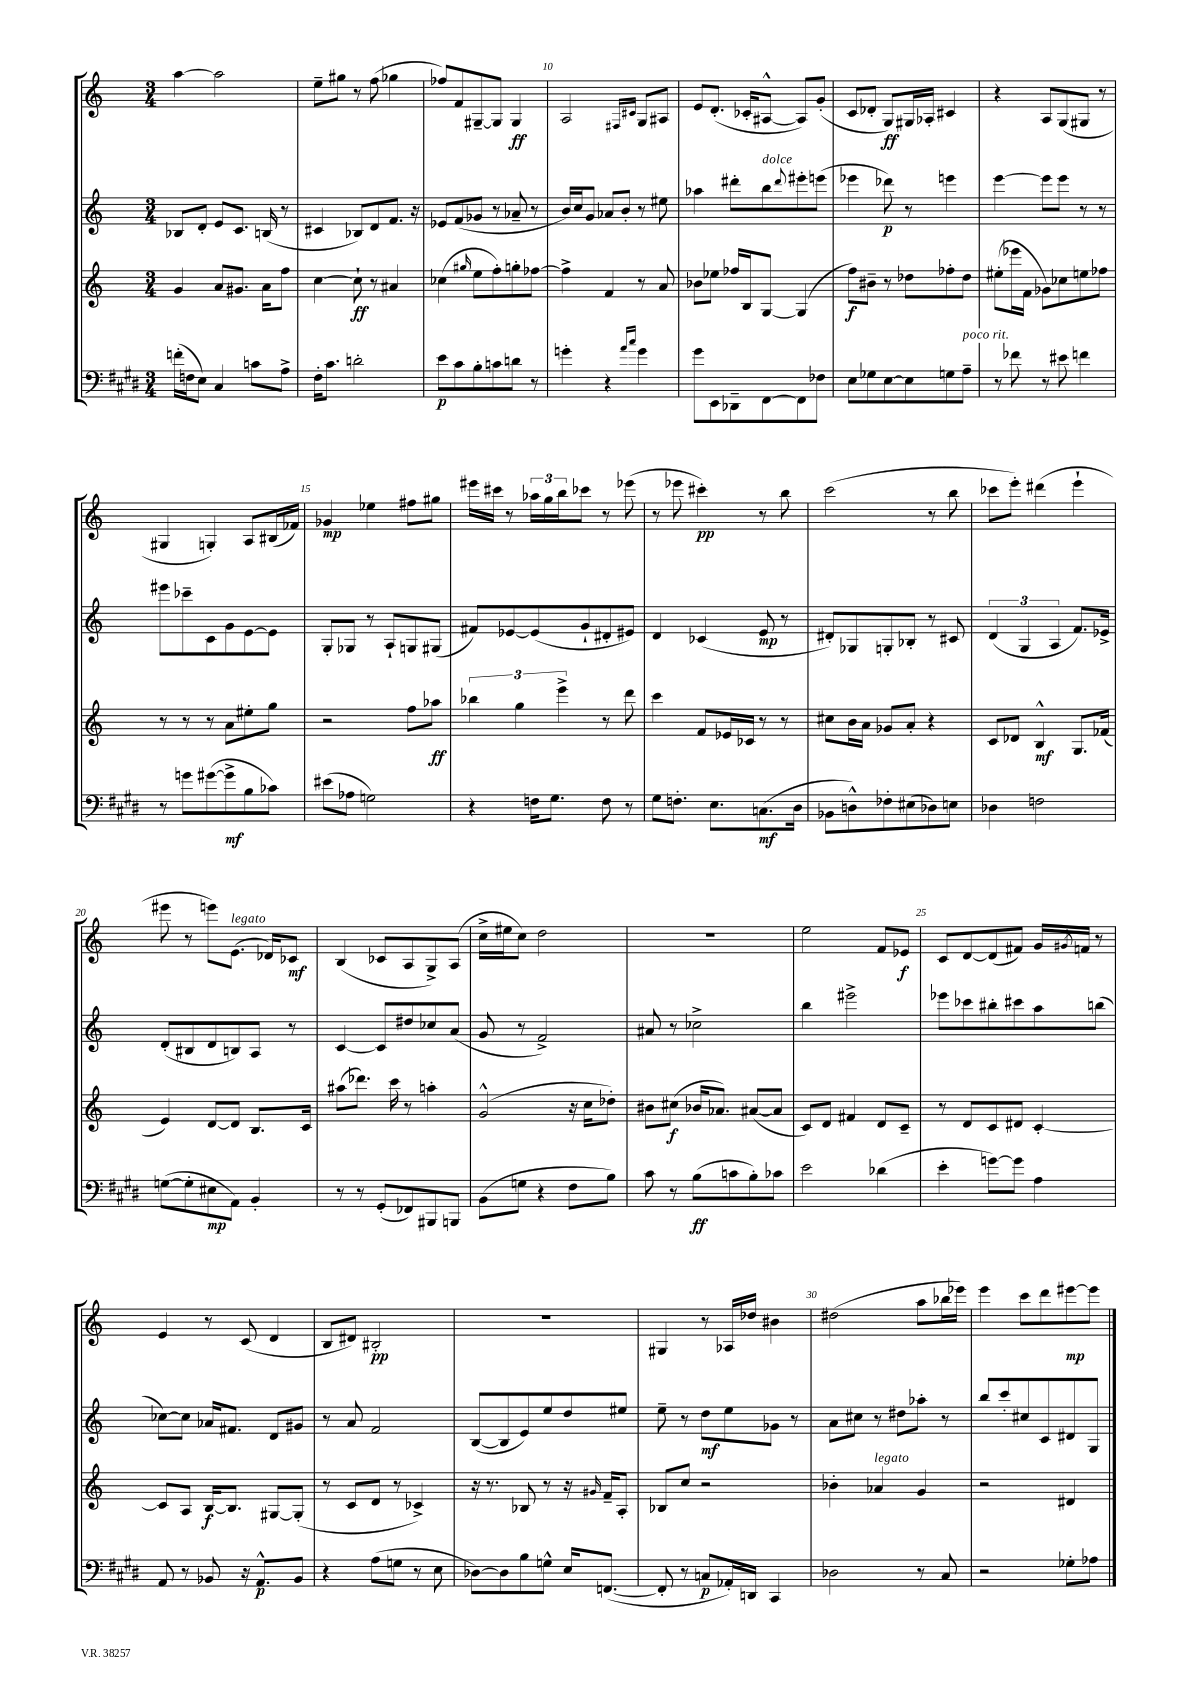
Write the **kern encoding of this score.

**kern	**dynam	**kern	**dynam	**kern	**dynam	**kern	**dynam
*part4	*part4	*part3	*part3	*part2	*part2	*part1	*part1
*staff4	*staff4	*staff3	*staff3	*staff2	*staff2	*staff1	*staff1
*clefF4	*	*clefG2	*	*clefG2	*	*clefG2	*
*k[f#c#g#d#]	*	*k[]	*	*k[]	*	*k[]	*
*M3/4	*	*M3/4	*	*M3/4	*	*M3/4	*
=7	=7	=7	=7	=7	=7	=7	=7
(16fn'\LL	.	4g/	.	8B-X/L	.	[4aa\	.
16Fn\J	.	.	.	.	.	.	.
8E\J)	.	.	.	8d'/J	.	.	.
4C#/	.	8a/L	.	8e/L	.	2aa\]	.
.	.	8.g#X/J	.	8.c/J	.	.	.
8cn\L	.	.	.	.	.	.	.
.	.	16a\KL	.	(16Bn/	.	.	.
8A^\J	.	8ff\J	.	8r	.	.	.
=8	=8	=8	=8	=8	=8	=8	=8
16F#'\KL	.	[4cc\	.	4c#X/	.	8ee~\L	.
8.c#\J	.	.	.	.	.	.	.
.	.	.	.	.	.	8gg#X\J	.
2dn'\	.	8cc`\]	ff	8B-X/L)	.	8r	.
.	.	8r	.	8d/	.	(8ff\	.
.	.	4a#X/	.	8.f/J	.	4gg-X\	.
.	.	.	.	16r	.	.	.
=9	=9	=9	=9	=9	=9	=9	=9
8e\L	p	(4cc-X\	.	8e-X/L	.	8ff-X/L)	.
8c#\	.	.	.	(8f/	.	8f/	.
.	.	16qqgg#X/	.	.	.	.	.
8B'\	.	8ee\L	.	8g-X/J	.	[8G#X~/	.
8cn\	.	8ff'\)	.	8r	.	8G#/J]	.
8dn\J	.	8ggn'\	.	8a-X~/	.	4G#/	ff
8r	.	[8ff-X\J	.	8r	.	.	.
=10	=10	=10	=10	=10	=10	=10	=10
4gn'\	.	4ff-^\]	.	16b/LL)	.	2A/	.
.	.	.	.	16cc/J	.	.	.
.	.	.	.	8g/J	.	.	.
4r	.	4f/	.	8a-X/L	.	.	.
.	.	.	.	8b'/J	.	.	.
16qqa/LL	.	.	.	.	.	16qqF#X/LL	.
16qqcc#/JJ	.	.	.	.	.	16qqc#X/JJ	.
4g\	.	8r	.	8r	.	8G/L	.
.	.	8a/	.	8ee#X\	.	8A#X/J	.
=11	=11	=11	=11	=11	=11	=11	=11
8g#\L	.	8b-X\L	.	4aa-X\	.	8e/L	.
8EE\	.	8ee-X\J	.	.	.	(8.d'/J	.
8DD-X~\	.	16ff-X/LL	.	8ddd#X'\L	.	.	.
.	.	16B/J	.	.	.	16c-X'/KL	.
!	!	!	!	!LO:TX:a:i:t=dolce	!	!	!
[8FF#\	.	[8G/J	.	8bb\	.	[8A#X^^/J	.
.	.	.	.	8qqddd#/	.	.	.
8FF#\]	.	(4G/]	.	8eee#X'\	.	8A#/L])	.
8F-X\J	.	.	.	(8eeen\J	.	(8g'/J	.
=12	=12	=12	=12	=12	=12	=12	=12
8E\L	.	8ff\L)	f	4eee-X\	.	8c/L	.
8G-X\	.	8b#X~\J	.	.	.	8d-X'/J	.
[8E\	.	8r	.	8ddd-X\)	p	8G/L)	ff
8E\]	.	8dd-X\L	.	8r	.	16G#X/L	.
.	.	.	.	.	.	16A-X'/JJ	.
8Gn\	.	8ff-X'\	.	4eeen\	.	4c#X/	.
!LO:TX:a:i:t=poco rit.	!	!	!	!	!	!	!
8A~\J	.	8dd-\J	.	.	.	.	.
=13	=13	=13	=13	=13	=13	=13	=13
8r	.	(8ee#X'\L	.	[4eee\	.	4r	.
8f-X\	.	16eee-X\L	.	.	.	.	.
.	.	16f\JJ	.	.	.	.	.
8r	.	8g-X\L)	.	8eee\L]	.	8A/L	.
8e#X\	.	8cc-X\	.	8eee\J	.	(8G/	.
4fn\	.	8een\	.	8r	.	8G#X/J	.
.	.	8ff-X\J	.	8r	.	8r	.
!!LO:LB:g=z
=14	=14	=14	=14	=14	=14	=14	=14
8r	.	8r	.	8eee#X\L	.	4G#X/	.
8gn\L	.	8r	.	8ccc-X~\	.	.	.
([8g#X\	.	8r	.	8c\	.	4Gn'/)	.
8g#^\]	mf	8a\L	.	8g\	.	.	.
8B\	.	8ee#X'\	.	[8e\	.	8A/L	.
8c-X\J)	.	8gg\J	.	8e\J]	.	(16B#X/L	.
.	.	.	.	.	.	16f-X/JJ)	.
=15	=15	=15	=15	=15	=15	=15	=15
(8e#X\L	.	2r	.	8G'/L	.	4g-X/	mp
8A-X\J	.	.	.	8G-X/J	.	.	.
2Gn\)	.	.	.	8r	.	4ee-X\	.
.	.	.	.	8A`/L	.	.	.
.	.	8ff\L	.	8Gn/	.	8ff#X\L	.
.	.	8aa-X\J	ff	(8G#X/J	.	8gg#X\J	.
=16	=16	=16	=16	=16	=16	=16	=16
4r	.	6bb-X\	.	8f#X/L)	.	16eee#X\LL	.
.	.	.	.	.	.	16ccc#X\JJ	.
.	.	.	.	[8e-X/	.	8r	.
.	.	6gg\	.	.	.	.	.
16Fn\KL	.	.	.	(8e-/]	.	24aa-X\LL	.
.	.	.	.	.	.	24gg\	.
8.G#\J	.	.	.	.	.	.	.
.	.	6eee^\	.	.	.	24bb\J	.
.	.	.	.	8g`/	.	8ccc-X\J	.
8F\	.	8r	.	8d#X'/	.	8r	.
8r	.	8ddd\	.	8e#X/J)	.	(8eee-X\	.
=17	=17	=17	=17	=17	=17	=17	=17
8G#\L	.	4ccc\	.	4d/	.	8r	.
8.Fn'\J	.	.	.	.	.	8eee-X\	.
.	.	8f/L	.	(4c-X/	.	4ccc#X'\)	pp
8.E\L	.	.	.	.	.	.	.
.	.	16e-X/L	.	.	.	.	.
.	.	16c-X/JJ	.	.	.	.	.
(8.Cn\	mf	8r	.	8e/	mp	8r	.
.	.	8r	.	8r	.	8bb\	.
16D#\Jk	.	.	.	.	.	.	.
=18	=18	=18	=18	=18	=18	=18	=18
8BB-X\L	.	8cc#X\L	.	8d#X'/L)	.	(2ccc\	.
8Dn^^\)	.	16b\L	.	8G-X/	.	.	.
.	.	16a\JJ	.	.	.	.	.
8F-X'\	.	8g-X/L	.	8Gn'/	.	.	.
(8E#X\	.	8a'/J	.	8B-X'/J	.	.	.
8D-X\)	.	4r	.	8r	.	8r	.
8En\J	.	.	.	8c#X/	.	8bb\	.
=19	=19	=19	=19	=19	=19	=19	=19
4D-X\	.	8c/L	.	(6d/	.	8ccc-X\L	.
.	.	8d-X/J	.	.	.	8eee'\J)	.
.	.	.	.	6G/	.	.	.
2Fn\	.	4B^^/	mf	.	.	(4ddd#X\	.
.	.	.	.	6A/	.	.	.
.	.	8.G/L	.	8.f/L)	.	4eee`\	.
.	.	(16f-X/Jk	.	16e-X^/Jk	.	.	.
!!LO:LB:g=z
=20	=20	=20	=20	=20	=20	=20	=20
([8Gn\L	.	4e/)	.	(8d'/L	.	8eee#X\	.
8G'\]	.	.	.	8B#X/	.	8r	.
8E#X\	mp	[8d/L	.	8d/	.	8eeen\L)	.
!	!	!	!	!	!	!LO:TX:a:i:t=legato	!
8AA\J)	.	8d/J]	.	8Bn/)	.	(8.e\J	.
4BB'/	.	8.B/L	.	8A/J	.	.	.
.	.	.	.	.	.	16d-X/KL)	.
.	.	.	.	8r	.	8c-X/J	mf
.	.	16c/Jk	.	.	.	.	.
=21	=21	=21	=21	=21	=21	=21	=21
8r	.	(8aa#X\L	.	[4c/	.	(4B/	.
8r	.	8.ddd-X\J)	.	.	.	.	.
(8GG#'/L	.	.	.	8c/L]	.	8c-X/L	.
.	.	16ccc\	.	.	.	.	.
8FF-X/)	.	8r	.	8dd#X/	.	8A/	.
8BBB#X/	.	4aan'\	.	8cc-X/	.	8G^/)	.
8BBBn/J	.	.	.	(8a/J	.	(8A/J	.
=22	=22	=22	=22	=22	=22	=22	=22
(8BB\L	.	(2g^^/	.	8g/	.	16cc^\LL	.
.	.	.	.	.	.	16ee#X\J	.
8Gn\J	.	.	.	8r	.	8cc\J)	.
4r	.	.	.	2f^/)	.	2dd\	.
8F#\L	.	16r	.	.	.	.	.
.	.	16cc\KL	.	.	.	.	.
8B\J)	.	8dd-X'\J)	.	.	.	.	.
=23	=23	=23	=23	=23	=23	=23	=23
8c#\	.	8b#X\L	.	8a#X/	.	2.r	.
8r	.	(8cc#X\J	f	8r	.	.	.
(8B\L	ff	16b-X/KL	.	2cc-X^\	.	.	.
.	.	8.a-X/J)	.	.	.	.	.
8cn\	.	.	.	.	.	.	.
8B'\)	.	([8a#X/L	.	.	.	.	.
8c-X\J	.	8a#/J]	.	.	.	.	.
=24	=24	=24	=24	=24	=24	=24	=24
2e\	.	8c/L)	.	4bb\	.	2ee\	.
.	.	8d/J	.	.	.	.	.
.	.	4f#X/	.	2eee#X^\	.	.	.
(4d-X\	.	8d/L	.	.	.	8f/L	.
.	.	8c~/J	.	.	.	8e-X/J	f
=25	=25	=25	=25	=25	=25	=25	=25
4e'\	.	8r	.	8eee-X\L	.	8c/L	.
.	.	8d/L	.	8ccc-X\	.	[8d/	.
[8gn\L)	.	8c/	.	8bb#X'\	.	(8d/]	.
8g\J]	.	8d#X/J	.	8ccc#X\	.	8f#X/J)	.
4A\	.	[4c'/	.	8aa\	.	16g/LL	.
.	.	.	.	.	.	8qg#X/	.
.	.	.	.	.	.	16fn/JJ	.
.	.	.	.	(8bbn\J	.	8r	.
!!LO:LB:g=z
=26	=26	=26	=26	=26	=26	=26	=26
8AA/	.	8c/L]	.	[8cc-X\L)	.	4e/	.
8r	.	8A/J	.	8cc-\J]	.	.	.
8BB-X/	.	[16B/KL	f	16a-X/KL	.	8r	.
.	.	8.B/J]	.	8.f#X/J	.	.	.
16r	.	.	.	.	.	(8c/	.
8.AA^^/L	p	.	.	.	.	.	.
.	.	[8G#X/L	.	8d/L	.	4d/	.
8BB-/J	.	(8G#'/J]	.	8g#X/J	.	.	.
=27	=27	=27	=27	=27	=27	=27	=27
4r	.	8r	.	8r	.	8B/L	.
.	.	8c/L	.	8a/	.	8d#X/J)	.
(8A\L	.	8d/J	.	2f/	.	2B#X'/	pp
8Gn\J	.	8r	.	.	.	.	.
8r	.	4c-X^/)	.	.	.	.	.
8E\	.	.	.	.	.	.	.
=28	=28	=28	=28	=28	=28	=28	=28
[8D-X\L)	.	16r	.	([8B/L	.	2.r	.
.	.	8.r	.	.	.	.	.
8D-\]	.	.	.	8B/]	.	.	.
8B\	.	8B-X/	.	8e/)	.	.	.
8Gn^^\J	.	8r	.	8ee/	.	.	.
16E/KL	.	16r	.	8dd/	.	.	.
.	.	16qqg#X/	.	.	.	.	.
([8.FFn/J	.	16f~/KL	.	.	.	.	.
.	.	8A'/J	.	8ee#X/J	.	.	.
=29	=29	=29	=29	=29	=29	=29	=29
8FF'/]	.	8B-X/L	.	8ee~\	.	4G#X/	.
8r	.	8cc/J	.	8r	.	.	.
8Cn/L	p	2r	.	8dd\L	mf	8r	.
16AA-X'/L)	.	.	.	8ee\	.	16A-X/LL	.
16DDn/JJ	.	.	.	.	.	16dd-X/JJ	.
4CC#/	.	.	.	8g-X\J	.	4b#X\	.
.	.	.	.	8r	.	.	.
=30	=30	=30	=30	=30	=30	=30	=30
2D-X\	.	4b-X'\	.	8a\L	.	(2dd#X\	.
.	.	.	.	8cc#X\J	.	.	.
!	!	!LO:TX:a:i:t=legato	!	!	!	!	!
.	.	4a-X/	.	8r	.	.	.
.	.	.	.	8dd#X\L	.	.	.
8r	.	4g/	.	8aa-X'\J	.	8aa\L	.
8C#/	.	.	.	8r	.	16bb-X\L	.
.	.	.	.	.	.	16eee-X\JJ)	.
=31	=31	=31	=31	=31	=31	=31	=31
2r	.	2r	.	8bb/L	.	4eee\	.
.	.	.	.	8ccc'/	.	.	.
.	.	.	.	8cc#X/	.	8ccc\L	.
.	.	.	.	8c/	.	8ddd\	.
8G-X'\L	.	4d#X/	.	8d#X/	.	[8eee#X\	mp
8A-X\J	.	.	.	8G/J	.	8eee#\J]	.
==	==	==	==	==	==	==	==
*-	*-	*-	*-	*-	*-	*-	*-
